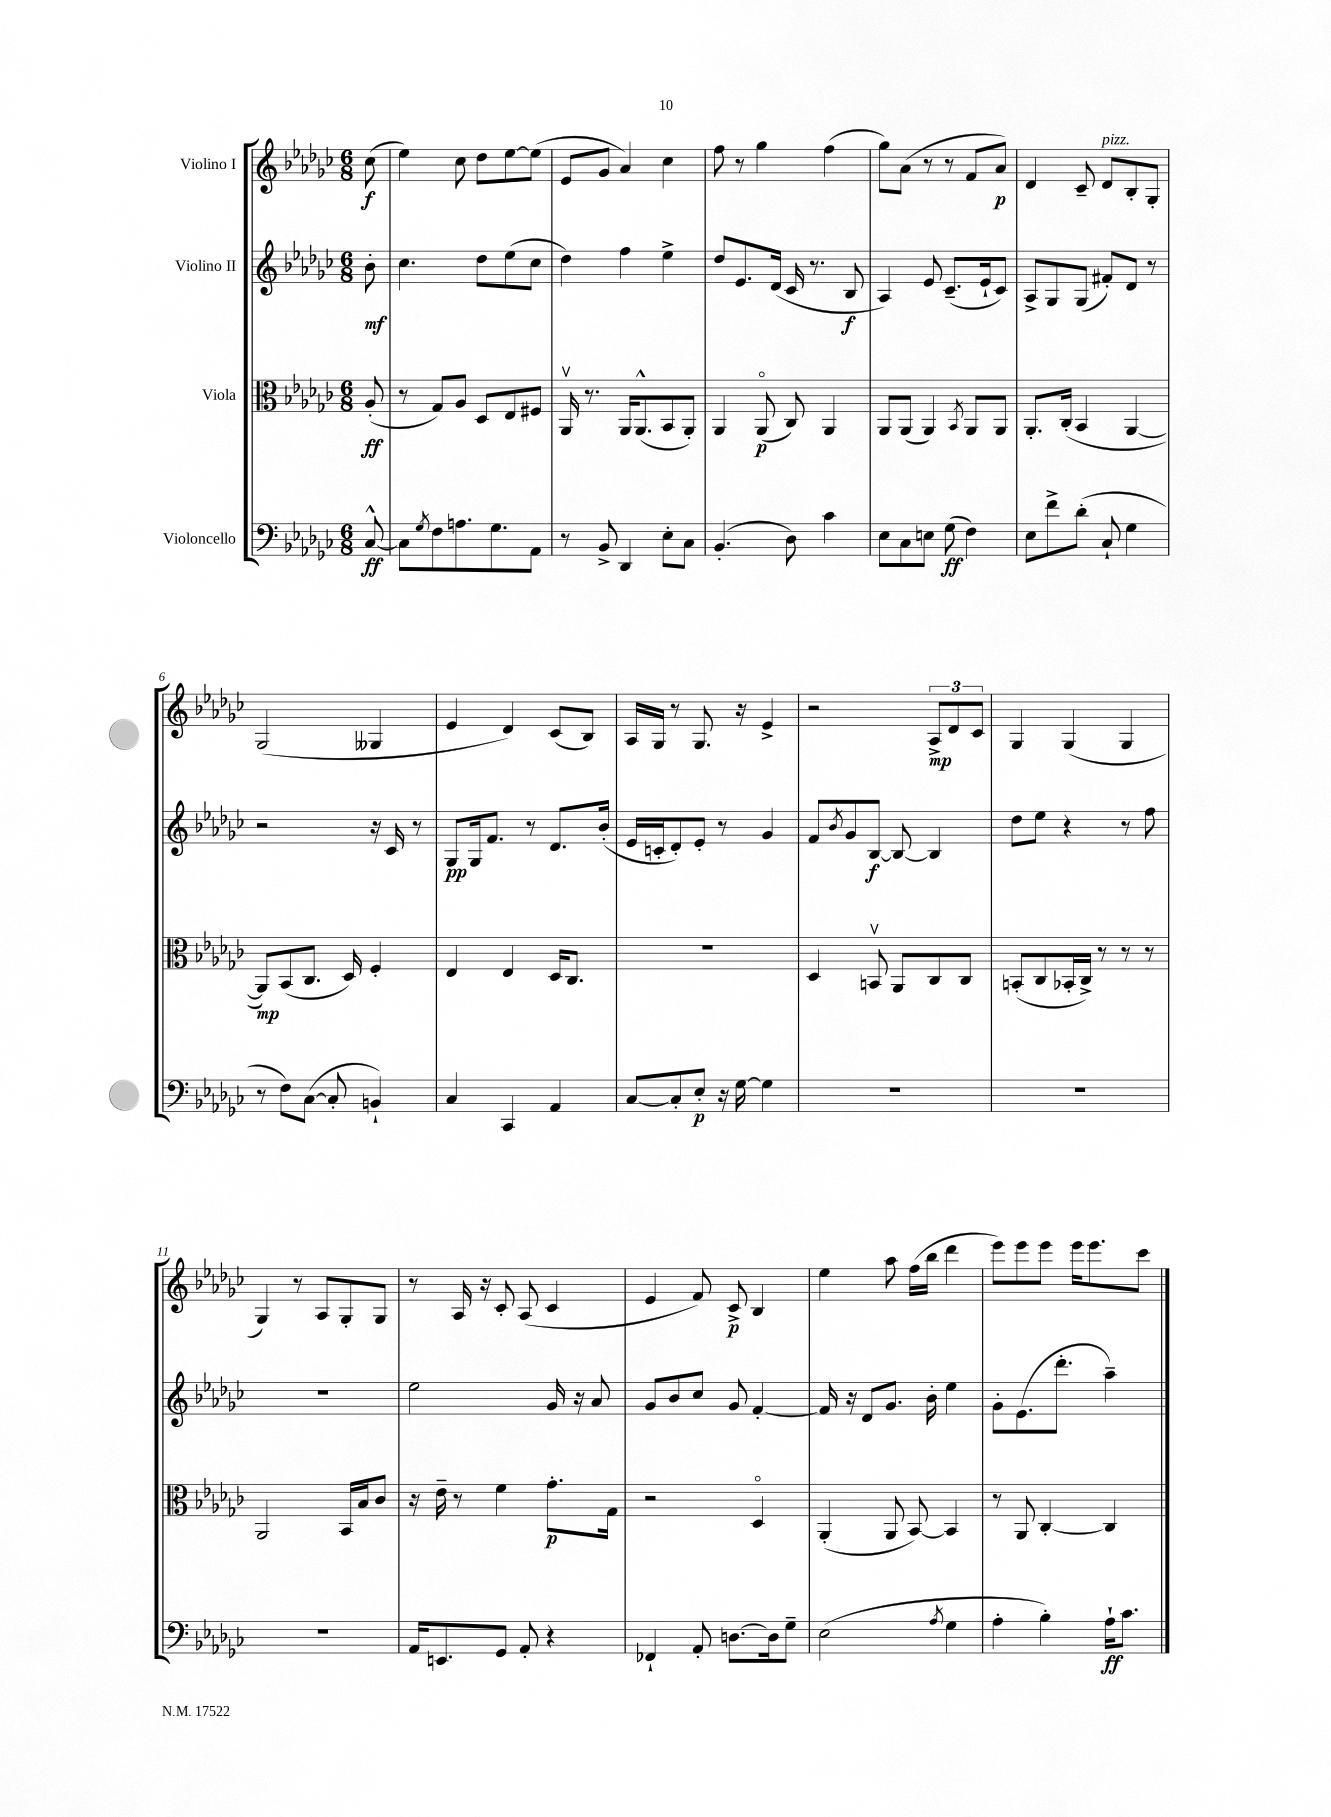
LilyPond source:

<<
\new StaffGroup <<
\new Staff = "s0" \with { instrumentName = "Violino I" } {
    \clef treble \key ges \major \numericTimeSignature \time 6/8 \partial 8
    ces''8\f( |
    ees''4) ces''8 des''8 ees''8~ ees''8( |
    ees'8 ges'8 aes'4) ces''4 |
    f''8 r8 ges''4 f''4( |
    ges''8) aes'8( r8 r8 f'8 aes'8\p) |
    des'4 ces'8-- des'8^\markup { \italic "pizz." } bes8-. ges8-. |
    ges2( geses4 |
    ees'4 des'4) ces'8( bes8) |
    aes16 ges16 r8 ges8. r16 ees'4-> |
    r2 \tuplet 3/2 { aes8->\mp des'8 ces'8 } |
    ges4 ges4( ges4 |
    ges4) r8 aes8 ges8-. ges8 |
    r8 aes16 r16 ces'8-. aes8( ces'4 |
    ees'4 f'8) ces'8->\p bes4 |
    ees''4 aes''8 f''16( bes''16 des'''4 |
    ees'''8) ees'''8 ees'''8 ees'''16 ees'''8. ces'''8 \bar "|." |
}
\new Staff = "s1" \with { instrumentName = "Violino II" } {
    \clef treble \key ges \major \numericTimeSignature \time 6/8 \partial 8
    bes'8-.\mf |
    ces''4. des''8 ees''8( ces''8 |
    des''4) f''4 ees''4-> |
    des''8 ees'8. des'16( ces'16 r8. bes8\f |
    aes4) ees'8 ces'8.--( ees'16-! ces'8) |
    aes8-> ges8 ges8( fis'8-.) des'8 r8 |
    r2 r16 ces'16 r8 |
    ges8\pp ges16 f'8. r8 des'8. bes'16-.( |
    ees'16 c'16-. des'8-.) ees'8-. r8 ges'4 |
    f'8 \acciaccatura { bes'8 } ges'8 bes8~\f bes8~ bes4 |
    des''8 ees''8 r4 r8 f''8 |
    R2. |
    ees''2 ges'16 r16 aes'8 |
    ges'8 bes'8 ces''8 ges'8 f'4~-. |
    f'16 r16 des'8 ges'8. bes'16-. ees''4 |
    ges'8-. ees'8.( des'''8.-. aes''4--) \bar "|." |
}
\new Staff = "s2" \with { instrumentName = "Viola" } {
    \clef alto \key ges \major \numericTimeSignature \time 6/8 \partial 8
    aes8-.\ff( |
    r8 ges8) aes8 des8 ees8 fis8 |
    aes,16\upbow r8. aes,16 aes,8.-^( bes,8 aes,8-.) |
    aes,4 aes,8\flageolet\p( ces8) aes,4 |
    aes,8 aes,8( aes,4) \acciaccatura { bes,8 } aes,8 aes,8 |
    aes,8.-. ces16-.( bes,4 aes,4~ |
    aes,8\mp) bes,8( ces8. des16) f4-. |
    ees4 ees4 des16 ces8. |
    R2. |
    des4 b,8\upbow aes,8 ces8 ces8 |
    b,8-.( ces8 bes,16-. ces16->) r8 r8 r8 |
    aes,2 bes,16 bes16 ces'8 |
    r16 ees'16-- r8 f'4 ges'8.-.\p ges16 |
    r2 des4\flageolet |
    aes,4-.( aes,8 bes,8~) bes,4 |
    r8 aes,8 ces4~-. ces4 \bar "|." |
}
\new Staff = "s3" \with { instrumentName = "Violoncello" } {
    \clef bass \key ges \major \numericTimeSignature \time 6/8 \partial 8
    ces8~-^\ff |
    ces8 \acciaccatura { ges8 } f8 a8. ges8. aes,8 |
    r8 bes,8-> des,4 ees8-. ces8 |
    bes,4.-.( des8) ces'4 |
    ees8 ces8 e8 ges8\ff( f4) |
    ees8 f'8-> des'8-.( ces8-! ges4 |
    r8 f8) ces8~( ces8-. b,4-!) |
    ces4 ces,4 aes,4 |
    ces8~ ces8-. ees8-.\p r16 ges16~ ges4 |
    R2. |
    R2. |
    R2. |
    aes,16 e,8. ges,8 aes,8-. r4 |
    fes,4-! aes,8-. d8.~ d16 ges8-- |
    ees2( \acciaccatura { aes8 } ges4 |
    aes4-. bes4-.) aes16-!\ff ces'8. \bar "|." |
}
>>
>>
